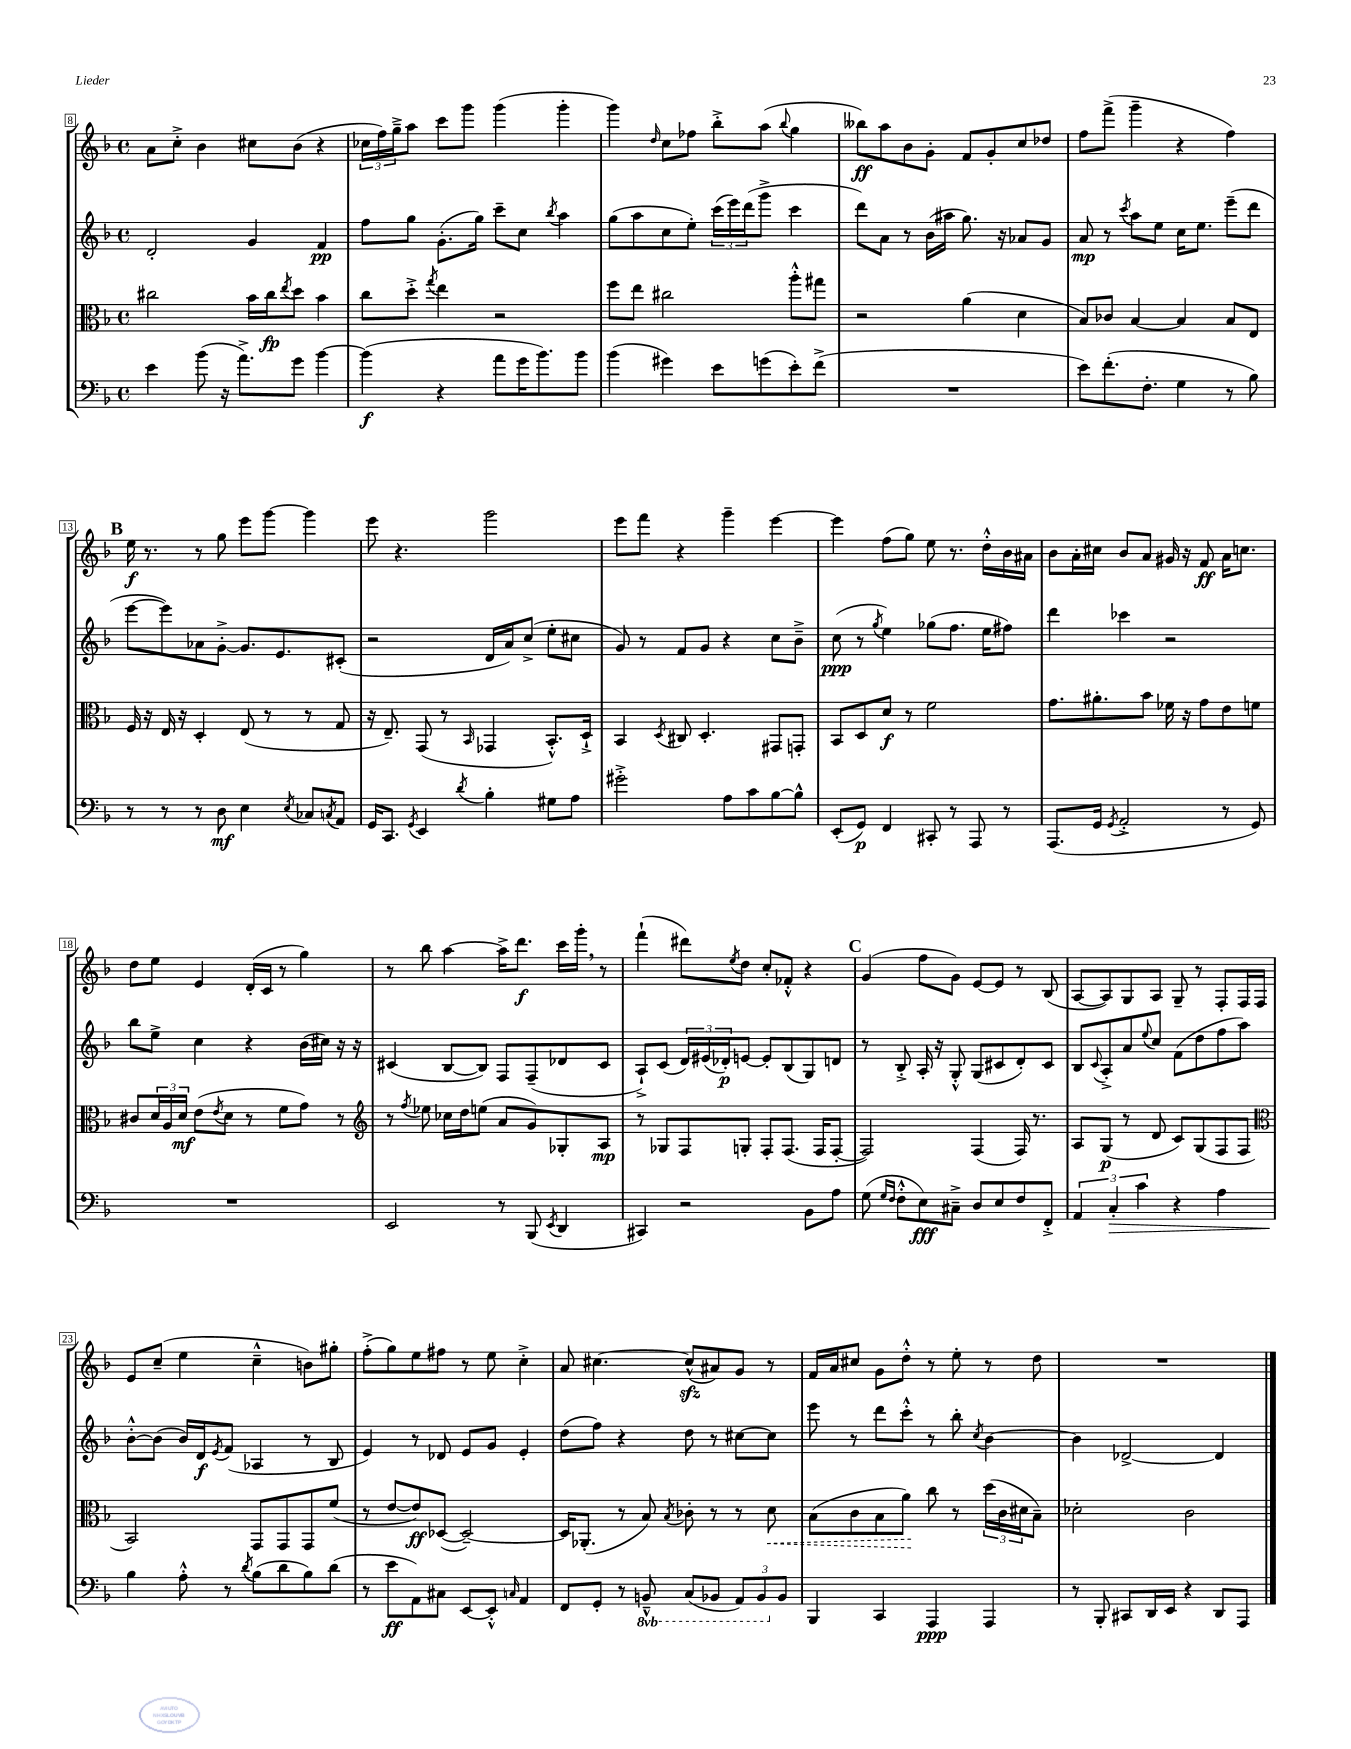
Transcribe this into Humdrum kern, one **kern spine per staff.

**kern	**kern	**kern	**kern
*staff4	*staff3	*staff2	*staff1
*clefF4	*clefC3	*clefG2	*clefG2
*k[b-]	*k[b-]	*k[b-]	*k[b-]
*M4/4	*M4/4	*M4/4	*M4/4
*met(c)	*met(c)	*met(c)	*met(c)
4e\	2cc#\	2d'/	8a\L
.	.	.	8cc'^\J
(8b-\	.	.	4b-\
16r	.	.	.
8.a^\L)	.	.	.
.	16b-\LL	4g/	8cc#\L
.	16cc#\J	.	.
.	8qee/	.	.
8g\J	8dd\J	.	(8b-\J
[4b-\	4b-\	4f/	4r
=	=	=	=
(4b-\]	8cc\L	8ff\L	24cc-\LL
.	.	.	24ff\)
.	.	.	24gg~^\J
.	8dd'^\J	8gg\J	8aa\J
.	8qgg/	.	.
4r	4ee\	(8.g'\L	8ccc\L
.	.	.	8ggg\J
.	.	16gg\Jk)	.
8a\L	2r	8ccc~\L	(4ggg\
16g\K	.	8cc\J	.
8.b-\)	.	.	.
.	.	8qbb-/	.
.	.	4aa\	4ggg'\
8b-\J	.	.	.
=	=	=	=
(4b-\	8ff\L	(8gg\L	4ggg\)
.	8ee\J	8aa\	.
.	.	.	16qqdd/
4g#\)	2cc#\	8cc\	8cc\L
.	.	8ee'\J)	8ff-\J
8e\L	.	(24ccc\LL	8bb-'^\L
.	.	24eee\)	.
.	.	(24ddd\J	.
(8g\	.	8ggg^\J	(8aa\J
.	.	.	8qqbb-/
8e'\)	8aa'^^\L	4ccc\	4gg\
(8f^\J	8gg#\J	.	.
=	=	=	=
1r	2r	8ddd\L)	8bb--\L)
.	.	8a\J	8aa\
.	.	8r	8b-\
.	.	(16b-\LL	8g'\J
.	.	16aa#\JJ	.
.	(4a\	8.gg\)	8f/L
.	.	.	8g'/
.	.	16r	.
.	4d\	8a-/L	8cc/
.	.	8g/J	8dd-/J
=	=	=	=
8e\L)	8B-/L)	8a/	8ff\L
(8.f'\	8c-/J	8r	(8fff^\J
.	.	8qccc/	.
.	[4B-/	8aa\L	4ggg~\
8.F'\J	.	.	.
.	.	8ee\J	.
4G\	4B-/]	16cc\LK	4r
.	.	8.ee\J	.
8r	8B-/L	(8eee~\L	4ff\)
8B-\)	8E/J	8ddd\J	.
=	=	=	=
8r	16F/	[8eee\L	16ee\
.	16r	.	8.r
8r	16E/	8eee\])	.
.	16r	.	.
8r	4D'/	8a-\	8r
8D\	.	[8g'^\J	8gg\
4E\	(8E/	8.g/]L	8eee\L
.	8r	.	[8ggg\J
.	.	8.e/	.
8qE/	.	.	.
8C-/L	8r	.	4ggg\]
8qC/	.	.	.
8AA/J	8G/	(8c#'/J	.
=	=	=	=
16GG/LK	16r	2r	8eee\
8.CC/J	8.E~/)	.	.
.	.	.	4.r
8qGG/	.	.	.
4EE/	(8GG/	.	.
.	8r	.	.
8qd/	16qqBB-/	.	.
4B-'\	4GG-/	16d/LL	2ggg\
.	.	16a/J)	.
.	.	(8cc^/J	.
8G#\L	8.BB-'^^/L)	8ee'\L	.
8A\J	.	8cc#\J	.
.	16D`^/Jk	.	.
=	=	=	=
2g#'^\	4BB-/	8g/)	8eee\L
.	.	8r	8fff\J
.	8qD/	.	.
.	8C#/	8f/L	4r
.	4.D'/	8g/J	.
8A\L	.	4r	4ggg~\
8c\	.	.	.
[8B-\	8GG#/L	8cc\L	[4eee\
8B-^^\]J	8GG'/J	8b-~^\J	.
=	=	=	=
(8EE'/L	8BB-/L	(8cc\	4eee\]
8GG/J)	8D/	8r	.
.	.	8qgg/	.
4FF/	8d/J	4ee\)	(8ff\L
.	8r	.	8gg\J)
8CC#'/	2f\	(8gg-\L	8ee\
8r	.	8.ff\J	8.r
8AAA/	.	.	.
.	.	16ee\LK	16dd'^^\LL
8r	.	8ff#\J)	16b-\
.	.	.	16a#\JJ
=	=	=	=
(8.AAA/L	8.g\L	4ddd\	8b-\L
.	.	.	16a'\L
16GG/Jk	8.a#'\	.	16cc#\JJ
8qGG/	.	.	.
2AA'^/	.	4ccc-\	8b-/L
.	8b-\J	.	8a/J
.	16f-\	2r	16g#/
.	16r	.	16r
.	8g\L	.	8f/
8r	8e\	.	16a\LK
.	.	.	8.cc\J
8GG/)	8f\J	.	.
=	=	=	=
1r	8c#/L	8bb-\L	8dd\L
.	24d/L	8ee^\J	8ee\J
.	24A/	.	.
.	24d/JJ	.	.
.	(8e\L	4cc\	4e/
.	8qe/	.	.
.	8d\J	.	.
.	8r	4r	(16d'/LL
.	.	.	16c/JJ
.	8f\L	.	8r
.	8g\J)	(16b-\LL	4gg\)
.	.	16cc#\JJ)	.
.	8r	16r	.
.	.	16r	.
=	=	=	=
*	*clefG2	*	*
2EE/	8r	(4c#/	8r
.	8qff/	.	.
.	8ee-\	.	8bb-\
.	16cc-\LL	[8B-/L	[4aa\
.	16dd\J	.	.
.	(8ee\J	8B-/]J)	.
8r	8a/L	8F/L	16aa^\]LK
.	.	.	8.ddd\J
(8BBB-/	8g/)	(8F~/	.
8qEE/	.	.	.
4DD/	8G-'/	8d-/	16ccc\LL
.	.	.	16ggg'\JJ
.	8A/J	8c#/J	8r
=	=	=	=
4CC#/)	8r	8A`^/L)	(4fff`\
.	8G-/L	(8c/J	.
2r	8F/	24d/LL)	8ddd#\L)
.	.	(24e#/	.
.	.	24d-'/J)	.
.	.	.	8qee/
.	8G'/J	[8e/J	8dd\J
.	8F'/L	8e'/]L	8cc'/L
.	(8.F/J	(8B-/	8f-'^^/J
8BB-\L	.	8G/)	4r
.	16F/LK	.	.
8A\J	[8F'/J	8d/J	.
=	=	=	=
(8G\	2F/])	8r	(4g/
16qqG/LL	.	.	.
16qqF/JJ	.	.	.
8F'^^\L	.	8B-'^/	.
8E\)	.	16A'/	8ff\L
.	.	16r	.
8C#~^\J	.	8G'^^/	8g\J)
8D/L	(4F/	(8G/L	[8e/L
8E/	.	8c#/	8e/]J
8F/	16F/)	8d'/)	8r
.	8.r	.	.
8FF'^/J	.	8c#/J	(8B-/
=	=	=	=
6AA/	8A/L	8B-/L	[8A/L
.	.	8qqc/	.
.	(8G/J	8A'^/	8A/])
6C'/	.	.	.
.	8r	8a/	8G/
6c\	.	.	.
.	.	8qqee/	.
.	8d/	8cc/J	8A/J
4r	8c/L)	(8f\L	8G~/
.	(8G/	8dd\	8r
4A\	8F/	8ff\	8F'/L
.	8F/J	8aa\J)	16F/L
.	.	.	16F/JJ
=	=	=	=
*	*clefC3	*	*
4B-\	2BB-/)	[8b-'^^\L	8e/L
.	.	(8b-\]J	(8cc~/J
8A'^^\	.	16b-/LL)	4ee\
.	.	16d/J	.
.	.	8qe/	.
8r	.	(8f/J	.
8qd/	.	.	.
(8B-\L	8GG/L	4A-/	4cc~^^\
8d\	8GG/	.	.
8B-\)	8GG/	8r	8b\L)
(8d\J	(8f/J	8B-/	8gg#'\J
=	=	=	=
8r	8r	4e/)	(8ff'^\L
8e\L	[8e/L	.	8gg\)
8AA\)	8e/])	8r	8ee\
8C#\J	([8D-/J	8d-/	8ff#\J
[8EE/L	2D-~/_)	8e/L	8r
8EE'^^/]J	.	8g/J	8ee\
16qqC/	.	.	.
4AA/	.	4e'/	4cc'^\
=	=	=	=
8FF/L	16D-/]LK	(8dd\L	8a/
.	(8.AA-'/J	.	.
8GG'/J	.	8ff\J)	[4.cc#\
8r	8r	4r	.
8BBB~^^/	8B-/)	.	.
.	8qB-/	.	.
(8CC/L	8c-'\	8dd\	(8cc#^^/]L
8BBB-/J	8r	8r	8a#/)
12AAA/L)	8r	[8cc#\L	8g/J
12BBB-/	.	.	.
.	8d\	8cc#\]J	8r
12BB-/J	.	.	.
=	=	=	=
4BBB-/	(8B-\L	8eee\	16f/LL
.	.	.	16a/J
.	8c\	8r	8cc#/J
4CC/	8B-\	8ddd\L	8g\L
.	8a\J)	8ccc'^^\J	8dd'^^\J
4AAA/	8cc\	8r	8r
.	8r	8bb-'\	8ee'\
.	.	8qcc/	.
4AAA/	(24dd\LL	[4b-\	8r
.	24c\	.	.
.	24d#\J	.	.
.	8B-~\J)	.	8dd\
=	=	=	=
8r	2d-'\	4b-\]	1r
8BBB-'/	.	.	.
8CC#/L	.	[2d-^/	.
16DD/L	.	.	.
16EE/JJ	.	.	.
4r	2c\	.	.
8DD/L	.	4d-/]	.
8AAA/J	.	.	.
==	==	==	==
*-	*-	*-	*-
